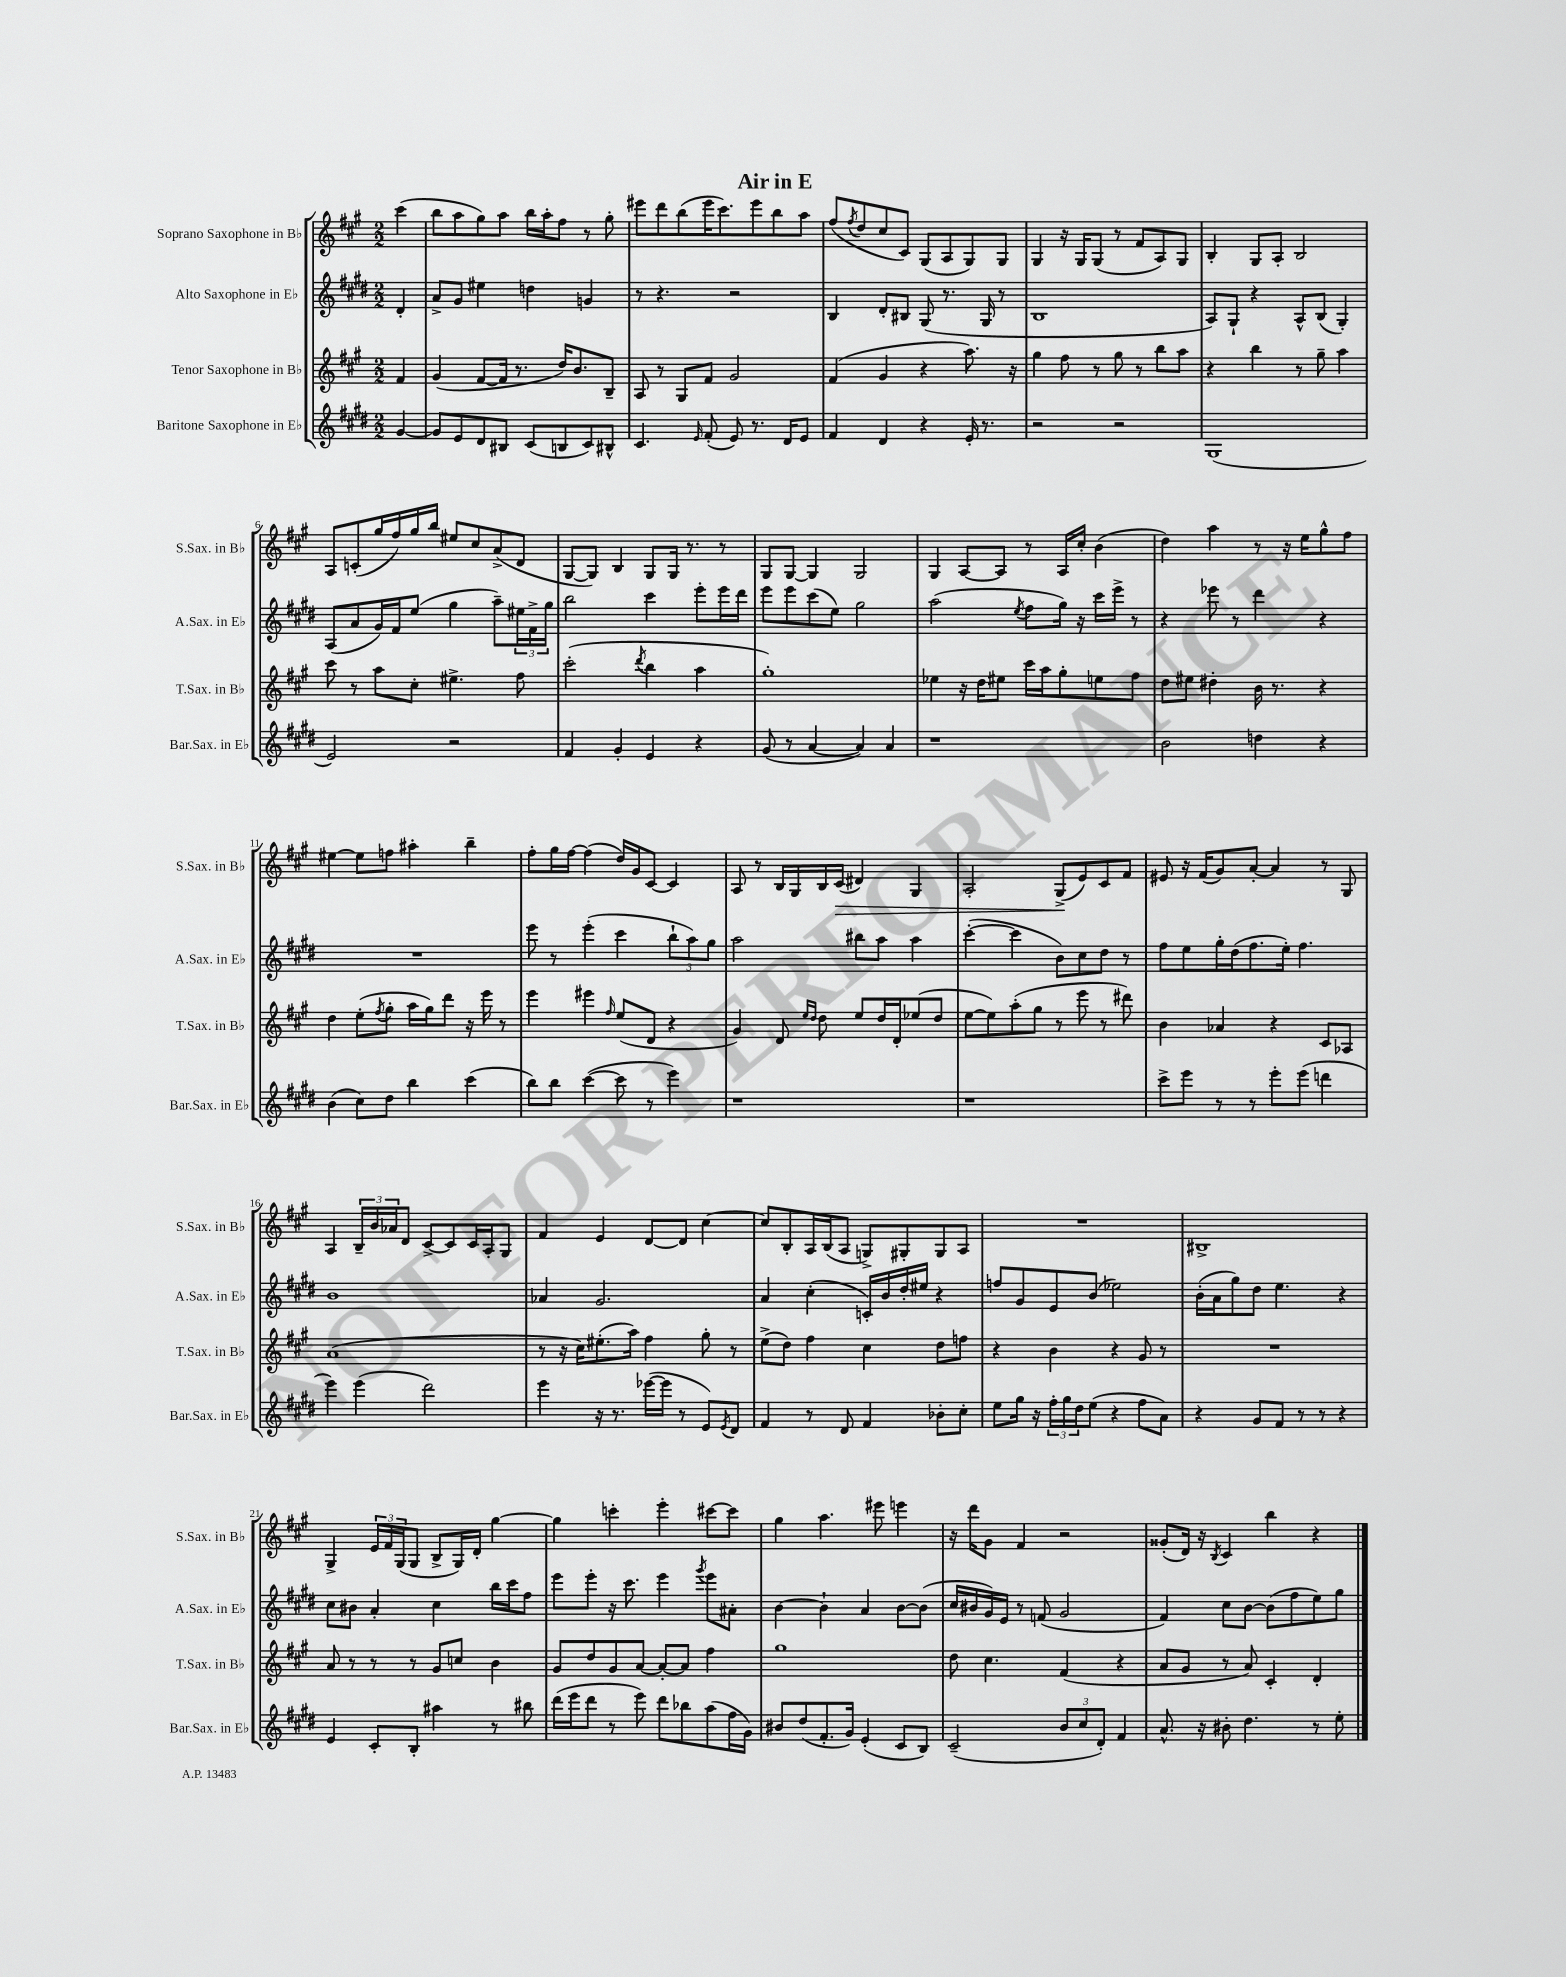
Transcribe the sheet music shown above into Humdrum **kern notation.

**kern	**kern	**kern	**kern
*staff4	*staff3	*staff2	*staff1
*clefG2	*clefG2	*clefG2	*clefG2
*k[f#c#g#d#]	*k[f#c#g#]	*k[f#c#g#d#]	*k[f#c#g#]
*M2/2	*M2/2	*M2/2	*M2/2
[4g#/	4f#/	4d#'/	(4ccc#\
=	=	=	=
8g#/]L	(4g#/	8a^/L	8bb\L
8e/	.	8g#/J	8aa\
8d#/	[8f#/L	4ee#\	8gg#\)
8B#/J	16f#/]Jk	.	8aa\J
.	8.r	.	.
(8c#/L	.	4dd\	16bb\LL
.	.	.	16aa'\J
8B/	16dd/LK)	.	8ff#\J
.	8.b/	.	.
8c#/)	.	4g/	8r
8B#^^/J	8B~/J	.	8gg#'\
=	=	=	=
4.c#/	8A/	8r	8eee#\L
.	8r	4.r	8ddd\
.	8G#/L	.	(8bb\
16qqe/	.	.	.
(8f#'/	8f#/J	.	16eee#\K
.	.	.	8.ccc#\)
8e/)	2g#/	2r	.
8.r	.	.	8eee#\
.	.	.	8bb\
16d#/LK	.	.	.
8e/J	.	.	8aa\J
=	=	=	=
4f#/	(4f#/	4B/	(8ff#/L
.	.	.	8qff#/
.	.	.	8dd/
4d#/	4g#/	8d#'/L	8cc#/
.	.	8B#/J	8c#/J)
4r	4r	(8G#/	(8G#/L
.	.	8.r	8A/
16e'/	8.aa\)	.	8G#/)
8.r	.	16G#/	.
.	.	8r	8G#/J
.	16r	.	.
=	=	=	=
2r	4gg#\	1B	4G#/
.	8ff#\	.	16r
.	.	.	16G#/LK
.	8r	.	(8G#/J
2r	8gg#\	.	8r
.	8r	.	8f#/L
.	8bb\L	.	8A/)
.	8aa\J	.	8G#/J
=	=	=	=
(1G#	4r	8A/L)	4B'/
.	.	8G#`/J	.
.	4bb\	4r	8G#/L
.	.	.	8A'/J
.	8r	8A^^/L	2B/
.	8gg#~\	(8B/J	.
.	4aa\	4G#'/)	.
=	=	=	=
2e/)	8ccc#\	(8A/L	8A/L
.	8r	8a/	(8c'/
.	8aa\L	16g#/L)	16gg#/L
.	.	16f#/J	16ff#/)
.	8cc#'\J	(8ee/J	16gg#/
.	.	.	16bb/JJ
2r	4.ee#^\	4gg#\	8ee#/L
.	.	.	8cc#/
.	.	8aa~\L)	(8a^/
.	8ff#\	24ee#\L	8d/J
.	.	24f#^\	.
.	.	24gg#\JJ	.
=	=	=	=
4f#/	(2ccc#'\	2bb\	[8G#/L
.	.	.	8G#/]J)
4g#'/	.	.	4B/
.	8qddd/	.	.
4e/	4bb\	4ccc#\	8G#/L
.	.	.	16G#/Jk
.	.	.	8.r
4r	4aa\	8eee'\L	.
.	.	16eee\L	8r
.	.	16ddd#\JJ	.
=	=	=	=
(8g#/	1gg#')	8eee\L	8G#/L
8r	.	8eee\	[8G#/J
[4a/	.	(8ccc#\	4G#/]
.	.	8ee\J)	.
4a/])	.	2gg#\	2G#/
4a/	.	.	.
=	=	=	=
1r	4ee-\	(2aa\	4G#/
.	16r	.	[8A/L
.	16dd\LK	.	.
.	8ee#\J	.	8A/]J
.	.	8qee/	.
.	16ccc#\LL	8ff#\L	8r
.	16aa\J	.	.
.	8gg#'\	16gg#\Jk)	16A/LL
.	.	16r	16cc#'/JJ
.	8ee\	16ccc#\LL	(4b\
.	.	16eee^\JJ	.
.	8ff#\J	8r	.
=	=	=	=
2b\	8dd\L	4r	4dd\)
.	8ee#\J	.	.
.	4dd#'\	8eee-\	4aa\
.	.	8r	.
4dd\	16b\	4ddd#\	8r
.	8.r	.	.
.	.	.	16r
.	.	.	16ee\LK
4r	4r	4r	8gg#^^\
.	.	.	8ff#\J
=	=	=	=
(4b\	4dd\	1r	[4ee#\
8cc#\L)	(8ee'\L	.	8ee#\]L
.	8qff#/	.	.
8dd#\J	8gg#'\J	.	8ff\J
4bb\	16aa\LL	.	4aa#'\
.	16gg#\J)	.	.
.	8ddd\J	.	.
(4ccc#\	16r	.	4bb~\
.	16eee\	.	.
.	8r	.	.
=	=	=	=
8bb\L)	4eee\	8eee\	8ff#'\L
8bb\J	.	8r	16gg#\L
.	.	.	[16ff#\JJ
([4ccc#\	4eee#\	(4eee'\	(4ff#\]
.	16qqff#/	.	.
8ccc#\]	(8ee/L	4ccc#\	16dd/LL)
.	.	.	16g#/J
8r	8d/J	.	[8c#/J
4eee\)	4r	12bb`\L	4c#/]
.	.	12aa\)	.
.	.	12gg#\J	.
=	=	=	=
1r	4g#/)	2aa\	8A/
.	.	.	8r
.	8d/	.	16B/LL
.	.	.	16G#/
.	16qqee/LL	.	.
.	16qqdd/JJ	.	.
.	8dd\	.	16B/
.	.	.	(16c#/JJ
.	8ee/L	8bb#\L	4d#/)
.	16dd/L	8aa\J	.
.	16d'/J	.	.
.	(8ee-/	4aa\	4G#/
.	8dd/J	.	.
=	=	=	=
1r	[8ee\L	([4ccc#'\	2A'/
.	8ee\])	.	.
.	(8aa'\	4ccc#\]	.
.	8gg#\J	.	.
.	8r	8b\L)	(8G#^/L
.	8eee\	8cc#\	8e/)
.	8r	8dd#\J	8c#/
.	8ddd#\)	8r	8f#/J
=	=	=	=
8ccc#^\L	4b\	8ff#\L	8e#/
8eee\J	.	8ee\	16r
.	.	.	(16f#/LK
8r	4a-/	16gg#'\L	8g#/)
.	.	(16dd#\J	.
8r	.	8.ff#\	[8a'/J
8eee'\L	4r	.	4a/]
.	.	16ee'\Jk)	.
(8eee\J	.	4.ff#\	.
4ddd\	8c#/L	.	8r
.	8A-/J	.	8G#/
=	=	=	=
4eee\)	(1a	1b	4A/
(4eee\	.	.	24B~/LL
.	.	.	24b/
.	.	.	24a-/J
.	.	.	8d/J
2ddd#\)	.	.	[8c#^/L
.	.	.	8c#/]
.	.	.	16c#/L
.	.	.	16A'/J
.	.	.	8G#/J
=	=	=	=
4eee\	8r	4a-/	4f#/
.	16r	.	.
.	16cc#\LK)	.	.
16r	(8.ee#'\	2.g#/	4e/
8.r	.	.	.
.	16aa\Jk)	.	.
([16eee-\LL	4ff#\	.	[8d/L
16eee-\]JJ	.	.	.
8r	.	.	8d/]J
8e/L)	8gg#'\	.	[4cc#\
8qe/	.	.	.
8d#/J	8r	.	.
=	=	=	=
4f#/	(8ee^\L	4a/	8cc#/]L
.	8dd\J)	.	8B'/
8r	4ff#\	(4cc#'\	16A/L
.	.	.	(16B/J
8d#/	.	.	8A/J
4f#/	4cc#\	16c'/LL)	8G^/L)
.	.	16b/	.
.	.	16dd#'/	8G#'/
.	.	16ee#/JJ	.
8b-'\L	8dd\L	4r	8G#/
8cc#'\J	8ff\J	.	8A/J
=	=	=	=
8ee\L	4r	8ff/L	1r
16gg#\Jk	.	8g#/	.
16r	.	.	.
24ff#'\LL	4b\	8e/	.
24gg#\	.	.	.
24dd#\J	.	.	.
(8ee\J	.	(8b/J	.
4r	4r	2ee-\)	.
8ff#\L	8g#/	.	.
8a\J)	8r	.	.
=	=	=	=
4r	1r	(16b'\LL	1B#^
.	.	16a\J	.
.	.	8gg#\)	.
8g#/L	.	8dd#\J	.
8f#/J	.	4.ee\	.
8r	.	.	.
8r	.	.	.
4r	.	4r	.
=	=	=	=
4e/	8a/	8cc#\L	4G#^/
.	8r	8b#\J	.
8c#'/L	8r	4a'/	24e/LL
.	.	.	24f#/
.	.	.	(24G#/J
8B'/J	8r	.	8G#/J
4aa#\	8g#/L	4cc#\	8B^/L
.	8cc/J	.	16G#/L)
.	.	.	16d'/JJ
8r	4b\	16bb\LL	[4gg#\
.	.	16ccc#\J	.
8bb#\	.	8ff#\J	.
=	=	=	=
(16ddd#\LL	8g#/L	8eee\L	4gg#\]
16eee\J	.	.	.
8ddd#\J	8dd/	8eee'\J	.
8r	8g#/	16r	4ccc'\
.	.	8.ccc#\	.
8eee\)	[8a/J	.	.
8ddd#\L	8a'/_L	4eee\	4eee'\
8bb-\	8a/]J	.	.
.	.	8qggg#/	.
(8aa\	4ff#\	8eee\L	[8ccc#\L
16ff#\L	.	8a#'\J	8ccc#\]J
16g#\JJ)	.	.	.
=	=	=	=
8b#/L	1gg#	[4b\	4gg#\
(8dd#/	.	.	.
8.f#'/	.	4b`\]	4.aa\
16g#/Jk)	.	.	.
(4e'/	.	4a/	.
.	.	.	8eee#\
8c#/L	.	[8b\L	4eee\
8B/J)	.	(8b\]J	.
=	=	=	=
(2c#~/	8dd\	16cc#/LL	16r
.	.	16b#/	16ddd\LK
.	4.cc#\	16g#/)	8g#\J
.	.	16e/JJ	.
.	.	8r	4f#/
.	.	(8f/	.
12b/L	(4f#/	2g#/	2r
12cc#/	.	.	.
12d#'/J)	.	.	.
4f#/	4r	.	.
=	=	=	=
8.a^^/	8a/L	4f#/)	(8g##'/L
.	8g#/J	.	16d/Jk)
16r	.	.	16r
.	.	.	8qB/
8b#'\	8r	8cc#\L	4c#/
4.dd#\	8a/)	[8b\J	.
.	4c#'/	(8b\]L	4bb\
.	.	8ff#\	.
8r	4d'/	8ee\)	4r
8ee'\	.	8gg#\J	.
==	==	==	==
*-	*-	*-	*-
